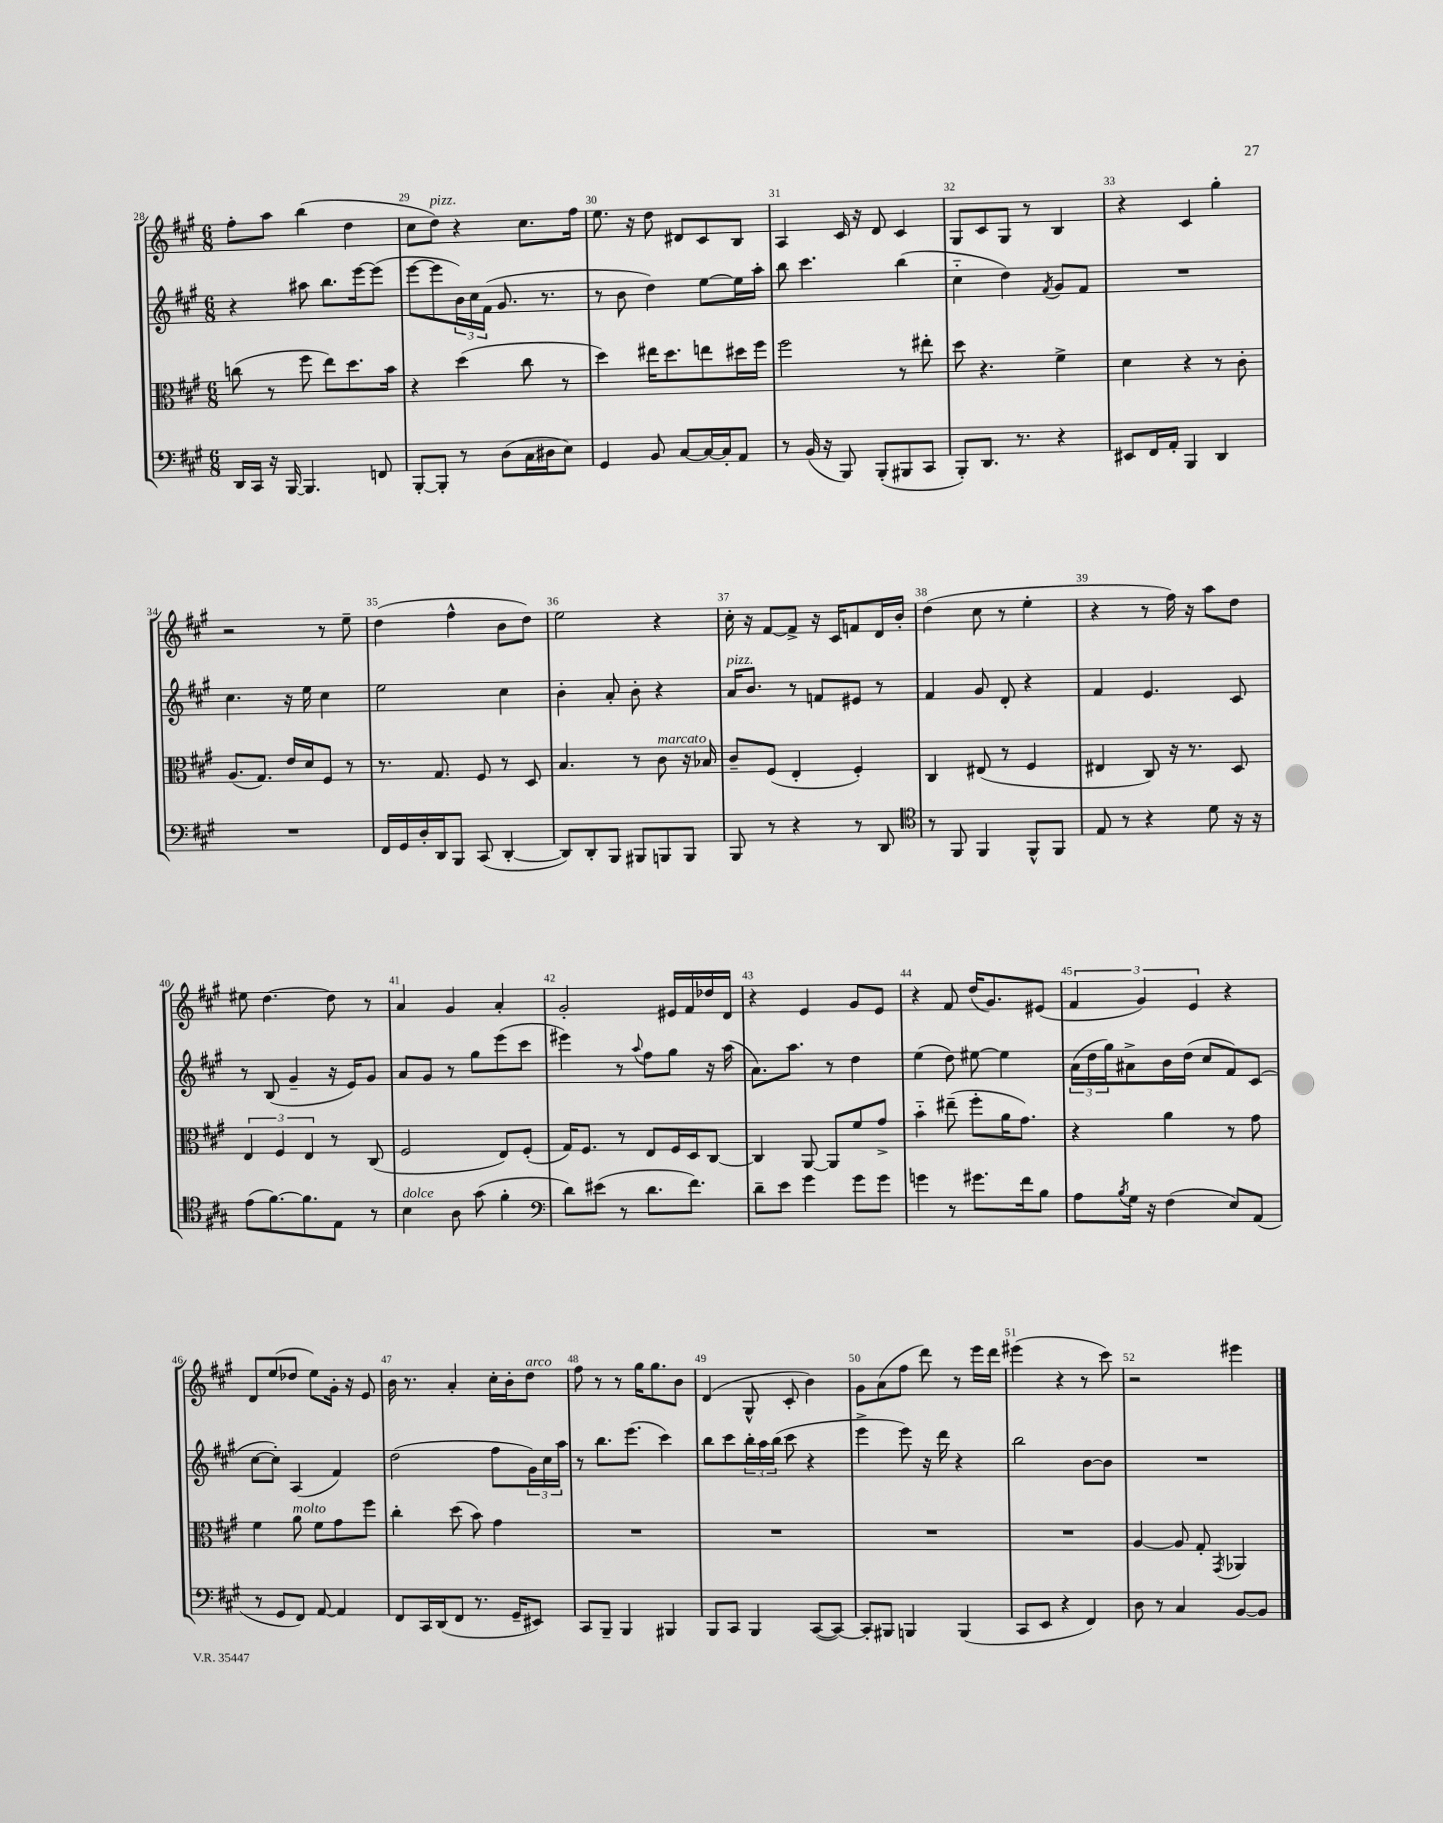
<<
\new StaffGroup <<
\new Staff = "s0" {
    \clef treble \key a \major \numericTimeSignature \time 6/8
    fis''8-. a''8 b''4( d''4 |
    cis''8 d''8^\markup { \italic "pizz." }) r4 cis''8. fis''16 |
    e''8. r16 d''8 dis'8 cis'8 b8 |
    a4 cis'16 r16 d'8 cis'4 |
    gis8 cis'8 gis8 r8 b4 |
    r4 cis'4 gis''4-. |
    r2 r8 e''8-- |
    d''4( fis''4-^ b'8 d''8) |
    e''2 r4 |
    cis''16-. r16 fis'8~ fis'8-> r16 cis'16 f'8 d'16 b'16-. |
    d''4( cis''8 r8 e''4-. |
    r4 r8 fis''16) r16 a''8 d''8 |
    eis''8 d''4.~ d''8 r8 |
    a'4 gis'4 a'4-. |
    gis'2-. eis'16 fis'16 des''16 d'16 |
    r4 e'4 gis'8 e'8 |
    r4 fis'8 d''16( gis'8.) eis'8( |
    \tuplet 3/2 { fis'4 gis'4) e'4 } r4 |
    d'8 e''8( des''8 e''8) gis'16-. r16 e'8 |
    b'16 r8. a'4-. cis''16-. b'16-. d''8^\markup { \italic "arco" } |
    fis''8 r8 r8 gis''16 gis''8. b'8 |
    d'4( gis8-^ cis'8-. b'4) |
    gis'8 a'8( fis''8 d'''8) r8 e'''16 d'''16 |
    eis'''4( r4 r8 cis'''8) |
    r2 eis'''4 \bar "|." |
}
\new Staff = "s1" {
    \clef treble \key a \major \numericTimeSignature \time 6/8
    r4 ais''8 b''8. e'''16~ e'''8( |
    e'''8~ e'''8 \tuplet 3/2 { b'16) cis''16 fis'16( } gis'8. r8. |
    r8 b'8 d''4) e''8~ e''16 a''16-. |
    b''8 cis'''4. b''4( |
    cis''4-_ d''4) \acciaccatura { fis'8 } gis'8 fis'8 |
    R2. |
    cis''4. r16 e''16 cis''4 |
    e''2 cis''4 |
    b'4-. a'8-. b'8-. r4 |
    a'16^\markup { \italic "pizz." } b'8. r8 f'8 eis'8 r8 |
    fis'4 gis'8 d'8-. r4 |
    fis'4 e'4. cis'8 |
    r8 b8( gis'4-- r16 e'16) gis'8 |
    a'8 gis'8 r8 gis''8 e'''8( cis'''8 |
    eis'''4) r8 \appoggiatura { a''8 } fis''8 gis''8 r16 a''16( |
    a'8.) a''8. r8 d''4 |
    e''4( d''8) eis''8~ eis''4 |
    \tuplet 3/2 { a'16( d''16 gis''16) } ais'8-> b'16 d''16( cis''8 fis'8) cis'8( |
    cis''8~ cis''8-.) a4( fis'4) |
    d''2( fis''8 \tuplet 3/2 { gis'16) cis''16 a''16 } |
    r8 b''8. e'''8.( cis'''4) |
    b''8 cis'''8 \tuplet 3/2 { b''16-. a''16 b''16( } cis'''8 r4 |
    e'''4-> e'''8) r16 d'''16 r4 |
    b''2 b'8~ b'8 |
    R2. \bar "|." |
}
\new Staff = "s2" {
    \clef alto \key a \major \numericTimeSignature \time 6/8
    c''8( r8 fis''8 e''8) d''8. b'16 |
    r4 d''4( cis''8 r8 |
    d''4) eis''16 d''8. e''8 dis''16 fis''16 |
    fis''2 r8 eis''8-. |
    d''8 r4. fis'4-> |
    d'4 r4 r8 cis'8-. |
    a8.( gis8.) e'16 d'16 fis8 r8 |
    r8. gis8. fis8 r8 d8 |
    b4. r8 cis'8^\markup { \italic "marcato" } r16 bes16 |
    cis'8-- fis8( e4-. fis4-.) |
    cis4 eis8( r8 fis4 |
    eis4 cis8) r16 r8. d8 |
    \tuplet 3/2 { e4 fis4 e4 } r8 cis8( |
    fis2 e8) fis8-.( |
    gis16) fis8. r8 e8 fis16 d16 cis8~ |
    cis4 a,8~ a,8 fis'8 gis'8-> |
    b'4-_ eis''8--( fis''8-. a'16 gis'8.) |
    r4 a'4 r8 gis'8 |
    fis'4 a'8^\markup { \italic "molto" } fis'8 gis'8 fis''8 |
    cis''4-. d''8( b'8) gis'4 |
    R2. |
    R2. |
    R2. |
    R2. |
    a4~ a8 gis8-. \acciaccatura { gis,8 } aes,4 \bar "|." |
}
\new Staff = "s3" {
    \clef bass \key a \major \numericTimeSignature \time 6/8
    d,16 cis,16 r16 b,,16~ b,,4. f,8 |
    b,,8~-. b,,8-. r8 d8( cis16 dis16 e8) |
    gis,4 b,8 cis8~ cis16~ cis16-. a,8 |
    r8 b,16( r16 b,,8) b,,8-.( bis,,8 cis,8 |
    b,,8-.) d,8. r8. r4 |
    eis,8 fis,16 a,16-. b,,4 d,4 |
    R2. |
    fis,16 gis,16 d16-. d,16 b,,8 cis,8( d,4~-. |
    d,8) d,8-. b,,8 bis,,8 b,,8 b,,8 |
    b,,8 r8 r4 r8 d,8 |
    \clef tenor r8 fis,8 fis,4 fis,8-^ fis,8 |
    e8 r8 r4 d'8 r16 r16 |
    e'8( fis'8.~) fis'8. e8 r8 |
    b4^\markup { \italic "dolce" } a8 gis'8( fis'4-. |
    \clef bass d'8) eis'8( r8 d'8. fis'8.) |
    d'8-- e'8 gis'4 gis'8 gis'8 |
    g'4 r8 gis'8. fis'16 b8 |
    a8 \acciaccatura { b8 } gis16 r16 fis4( e8) a,8( |
    r8 gis,8 fis,8) a,8~ a,4 |
    fis,8 cis,16 d,16( fis,8 r8. gis,16-- eis,8) |
    cis,8 b,,8-- b,,4 bis,,4 |
    b,,8 cis,8 b,,4 cis,8~( cis,8~) |
    cis,8-. bis,,8 b,,4 b,,4( |
    cis,8 e,8 r4 fis,4) |
    d8 r8 cis4 b,8~ b,8 \bar "|." |
}
>>
>>
\layout { \context { \Score currentBarNumber = #28 \override BarNumber.break-visibility = ##(#f #t #t) barNumberVisibility = #all-bar-numbers-visible } }
